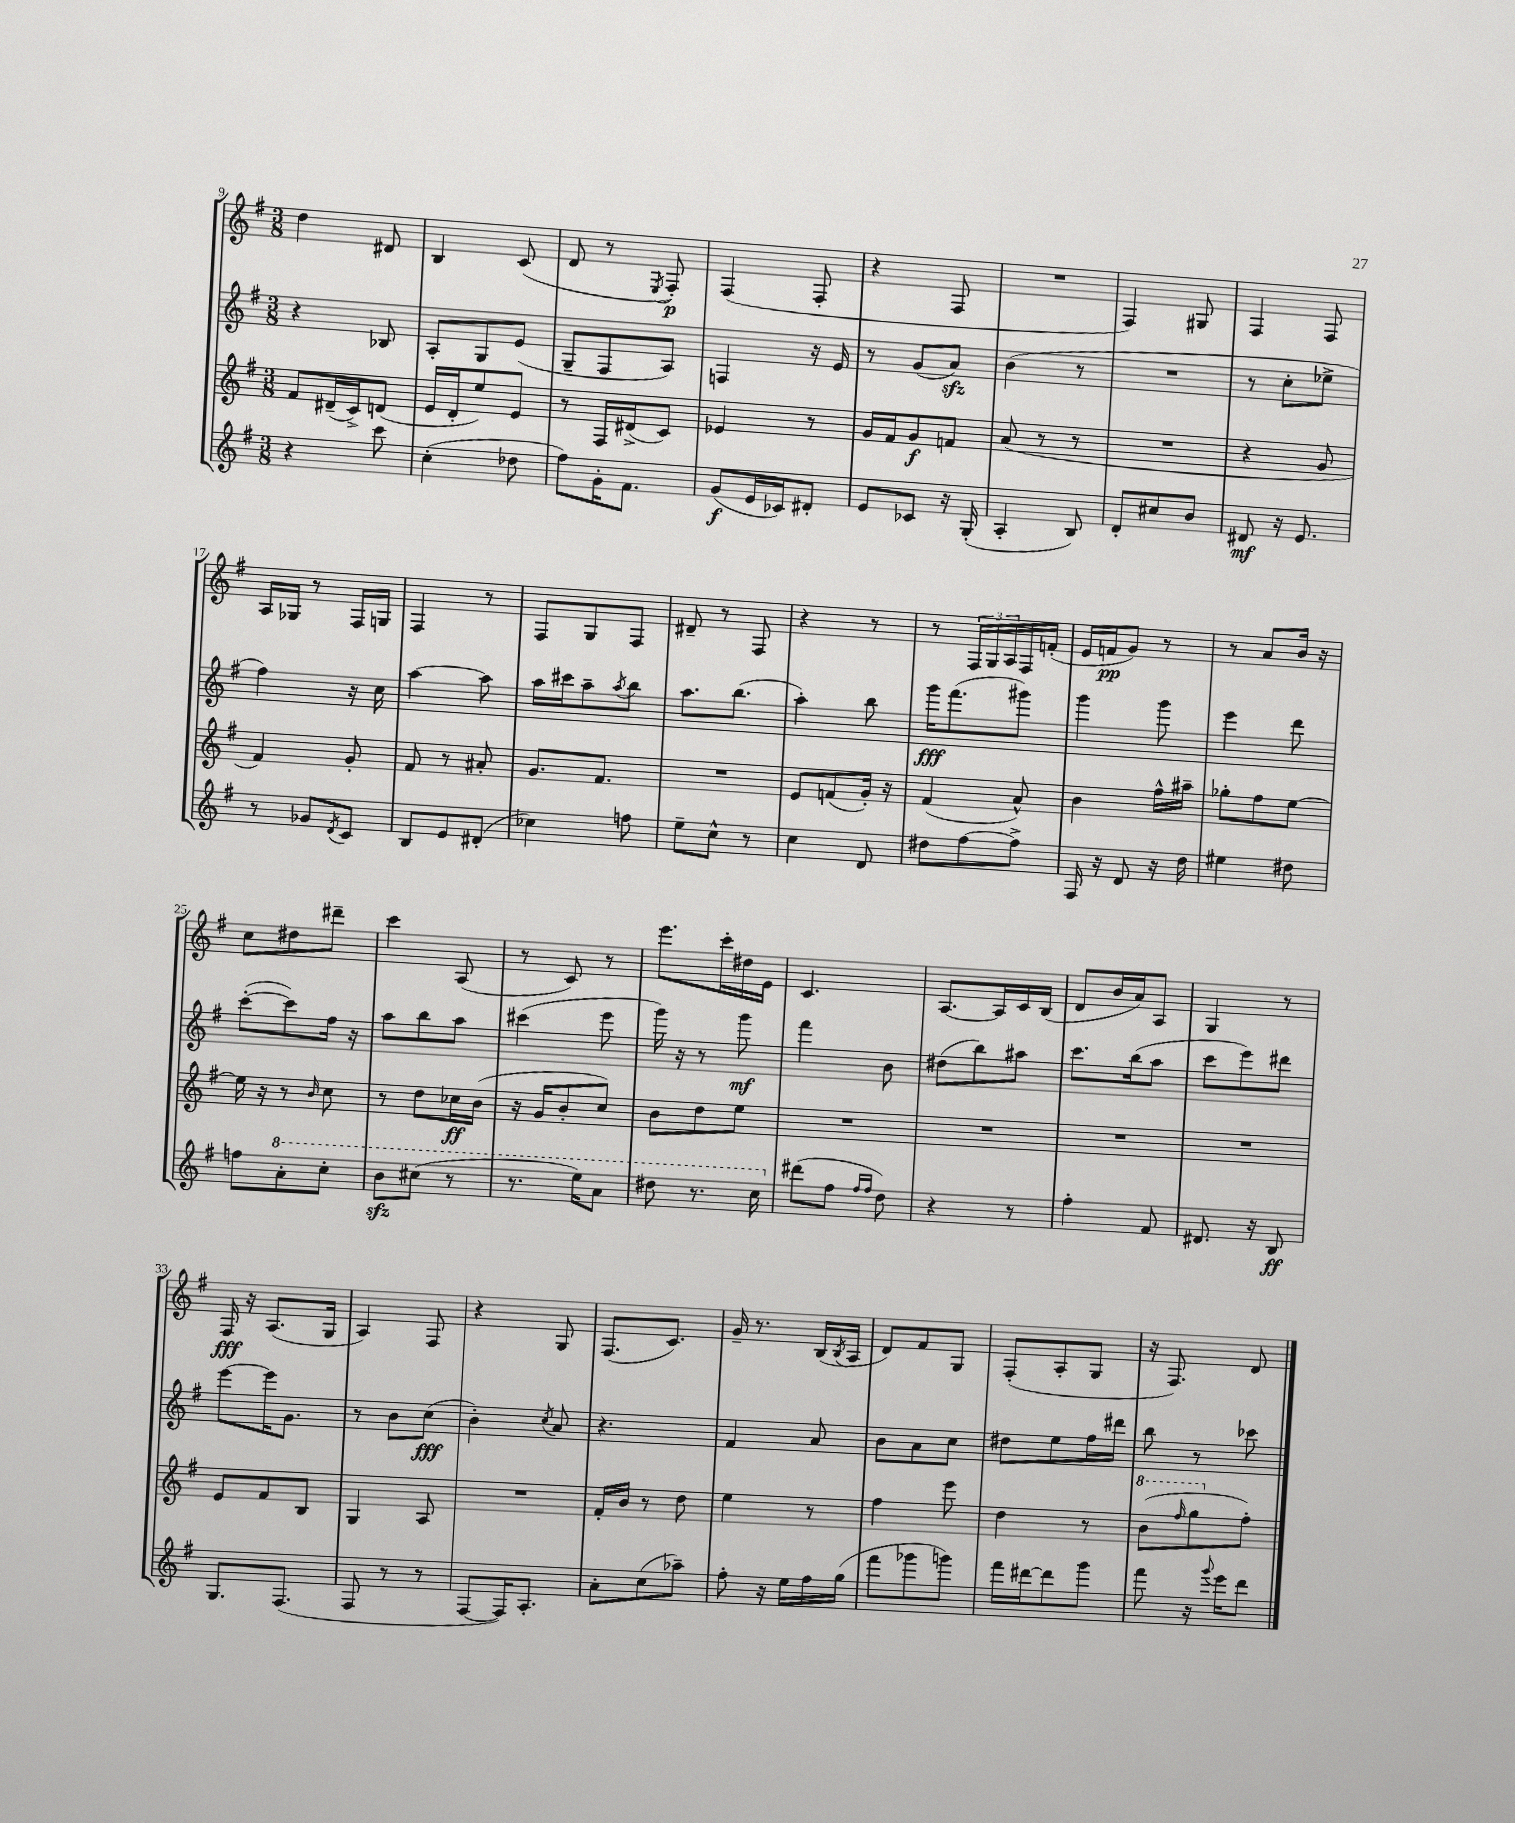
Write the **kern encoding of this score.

**kern	**kern	**kern	**kern
*staff4	*staff3	*staff2	*staff1
*clefG2	*clefG2	*clefG2	*clefG2
*k[f#]	*k[f#]	*k[f#]	*k[f#]
*M3/8	*M3/8	*M3/8	*M3/8
4r	8f#/L	4r	4dd\
.	(16d#~/L	.	.
.	16c^/J)	.	.
8ccc\	(8d/J	8B-/	8d#/
=	=	=	=
(4cc'\	16e/LL	8A'/L	4B/
.	16d'/J	.	.
.	8ee/)	8G/	.
8dd-\	8e/J	(8e/J	(8c/
=	=	=	=
8ff#\L)	8r	8G~/L	8d/
16g'\K	16F#/LL	8F#/	8r
8.f#\J	(16d#^/J	.	.
.	.	.	8qE/
.	8c/J)	8A/J)	8F#'/)
=	=	=	=
(8g/L	4e-/	4F/	(4F#/
16e/L	.	.	.
16c-/J)	.	.	.
8d#'/J	8r	16r	8F#'/
.	.	16e/	.
=	=	=	=
8e/L	16g/LL	8r	4r
.	16f#/J	.	.
8c-/J	8g/	(8g/L	.
16r	8f/J	8a/J)	8F#/
(16G'/	.	.	.
=	=	=	=
4A'/	(8a/	(4b\	4.r
.	8r	.	.
8B/)	8r	8r	.
=	=	=	=
8d'/L	4.r	4.r	4F#/)
8cc#/	.	.	.
8b/J	.	.	8G#/
=	=	=	=
8d#/	4r	8r	4F#/
16r	.	8cc'\L	.
8.e/	.	.	.
.	8g/	8ee-^\J	8F#/
=	=	=	=
8r	4f#/)	4ff#\)	16A/LL
.	.	.	16G-/JJ
8g-/L	.	.	8r
8qd/	.	.	.
8c/J	8g'/	16r	16F#/LL
.	.	16cc\	16G/JJ
=	=	=	=
8B/L	8f#/	[4aa\	4F#/
8e/	8r	.	.
(8d#'/J	8a#'/	8aa\]	8r
=	=	=	=
4cc-\)	8.g/L	16aa\LL	8F#/L
.	.	16ccc#\J	.
.	.	8aa~\	8G/
.	8.f#/J	.	.
.	.	8qaa/	.
8ff\	.	8bb\J	8F#/J
=	=	=	=
8ee~\L	4.r	8.aa\L	8d#~/
8cc^^\J	.	.	8r
.	.	(8.bb\J	.
8r	.	.	8F#/
=	=	=	=
4cc\	8e/L	4aa'\)	4r
.	(8f/	.	.
8d/	16g'/Jk)	8bb\	8r
.	16r	.	.
=	=	=	=
8dd#\L	(4f#/	16ggg\LK	8r
.	.	(8.fff#\	.
[8ff#\	.	.	24F#/LL
.	.	.	24G/
.	.	.	24A/
8ff#^\]J	8a^^/)	8ggg#\J)	16F#/
.	.	.	(16f'/JJ
=	=	=	=
16F#/	4b\	4ggg\	16e/LL
16r	.	.	16f/J
8d/	.	.	8g/J)
16r	16ff#^^\LL	8ggg\	8r
16dd\	16aa#~\JJ	.	.
=	=	=	=
4ee#\	8gg-'\L	4eee\	8r
.	8ff#\	.	8a/L
8dd#\	[8ee\J	8ddd\	16b/Jk
.	.	.	16r
=	=	=	=
8ff\L	16ee\]	([8ccc'\L	8cc\L
.	16r	.	.
8aa'\	8r	8ccc\])	8dd#\
.	16qqb/	.	.
8ccc'\J	8cc\	16ff#\Jk	8ddd#~\J
.	.	16r	.
=	=	=	=
8bb\L	8r	8aa\L	4ccc\
(8ccc#\J	8dd\L	8bb\	.
8r	16cc-\L	8aa\J	(8A/
.	(16b\JJ	.	.
=	=	=	=
8.r	16r	(4ccc#\	8r
.	16g/LK	.	.
.	8b'/	.	8c/)
16eee\LK)	.	.	.
8aa\J	8cc/J)	8eee\	8r
=	=	=	=
8ddd#\	8b\L	16ggg\)	8.eee\L
.	.	16r	.
8.r	8dd\	8r	.
.	.	.	16ccc'\L
.	8ee\J	8ggg\	16dd#\
16ccc\	.	.	16e\JJ
=	=	=	=
(8ddd#\L	4.r	4fff#\	4.c/
8ff#\J	.	.	.
16qqff#/LL	.	.	.
16qqff#/JJ	.	.	.
8dd\)	.	8b\	.
=	=	=	=
4r	4.r	(8dd#\L	[8.A/L
.	.	8bb\)	.
.	.	.	16A/]L
8r	.	8aa#\J	16c/
.	.	.	(16B/JJ
=	=	=	=
4ff#'\	4.r	8.ccc\L	8d/L
.	.	.	16b/L
.	.	(16bb\k	16a/J)
8f#/	.	8aa\J	8A/J
=	=	=	=
8.d#/	4.r	8ccc\L	4G/
.	.	8eee\)	.
16r	.	.	.
8B/	.	8ddd#\J	8r
=	=	=	=
8.G/L	8e/L	[8eee\L	16F#/
.	.	.	16r
.	8f#/	16eee\]K	(8.A/L
(8.F#/J	.	8.g\J	.
.	8B/J	.	.
.	.	.	16G/Jk
=	=	=	=
8F#/	4G/	8r	4A/)
8r	.	8b\L	.
8r	8A/	(8cc\J	8F#/
=	=	=	=
[8F#/L	4.r	4b'\)	4r
16F#/]K)	.	.	.
8.A'/J	.	.	.
.	.	8qcc/	.
.	.	8a/	8G/
=	=	=	=
8a'\L	16f#'/LL	4.r	(8.F#/L
.	16b/JJ	.	.
(8cc\	8r	.	.
.	.	.	8.c/J)
8aa-~\J)	8dd\	.	.
=	=	=	=
8ff#'\	4ee\	4f#/	16g~/
.	.	.	8.r
16r	.	.	.
16ee\LL	.	.	.
16ff#\	8r	8a/	(16B/LL
.	.	.	8qB/
(16gg\JJ	.	.	16A/JJ
=	=	=	=
8fff#\L	4ff#\	8b\L	8d/L)
8ggg-\	.	8a\	8f#/
8ggg\J)	8eee\	8cc\J	8G/J
=	=	=	=
16fff#\LL	4dd\	8dd#\L	(8F#'/L
[16ddd#\J	.	.	.
8ddd#\]	.	8ee\	8A'/
8ggg\J	8r	16ff#\L	8G/J
.	.	16ddd#\JJ	.
=	=	=	=
8fff#\	(8bb\L	8bb\	16r
.	.	.	8.F#/)
.	16qqfff#/	.	.
16r	8ggg\	8r	.
8qqggg/	.	.	.
16eee\LK	.	.	.
8ddd\J	8ff#'\J)	8ccc-\	8d/
==	==	==	==
*-	*-	*-	*-
